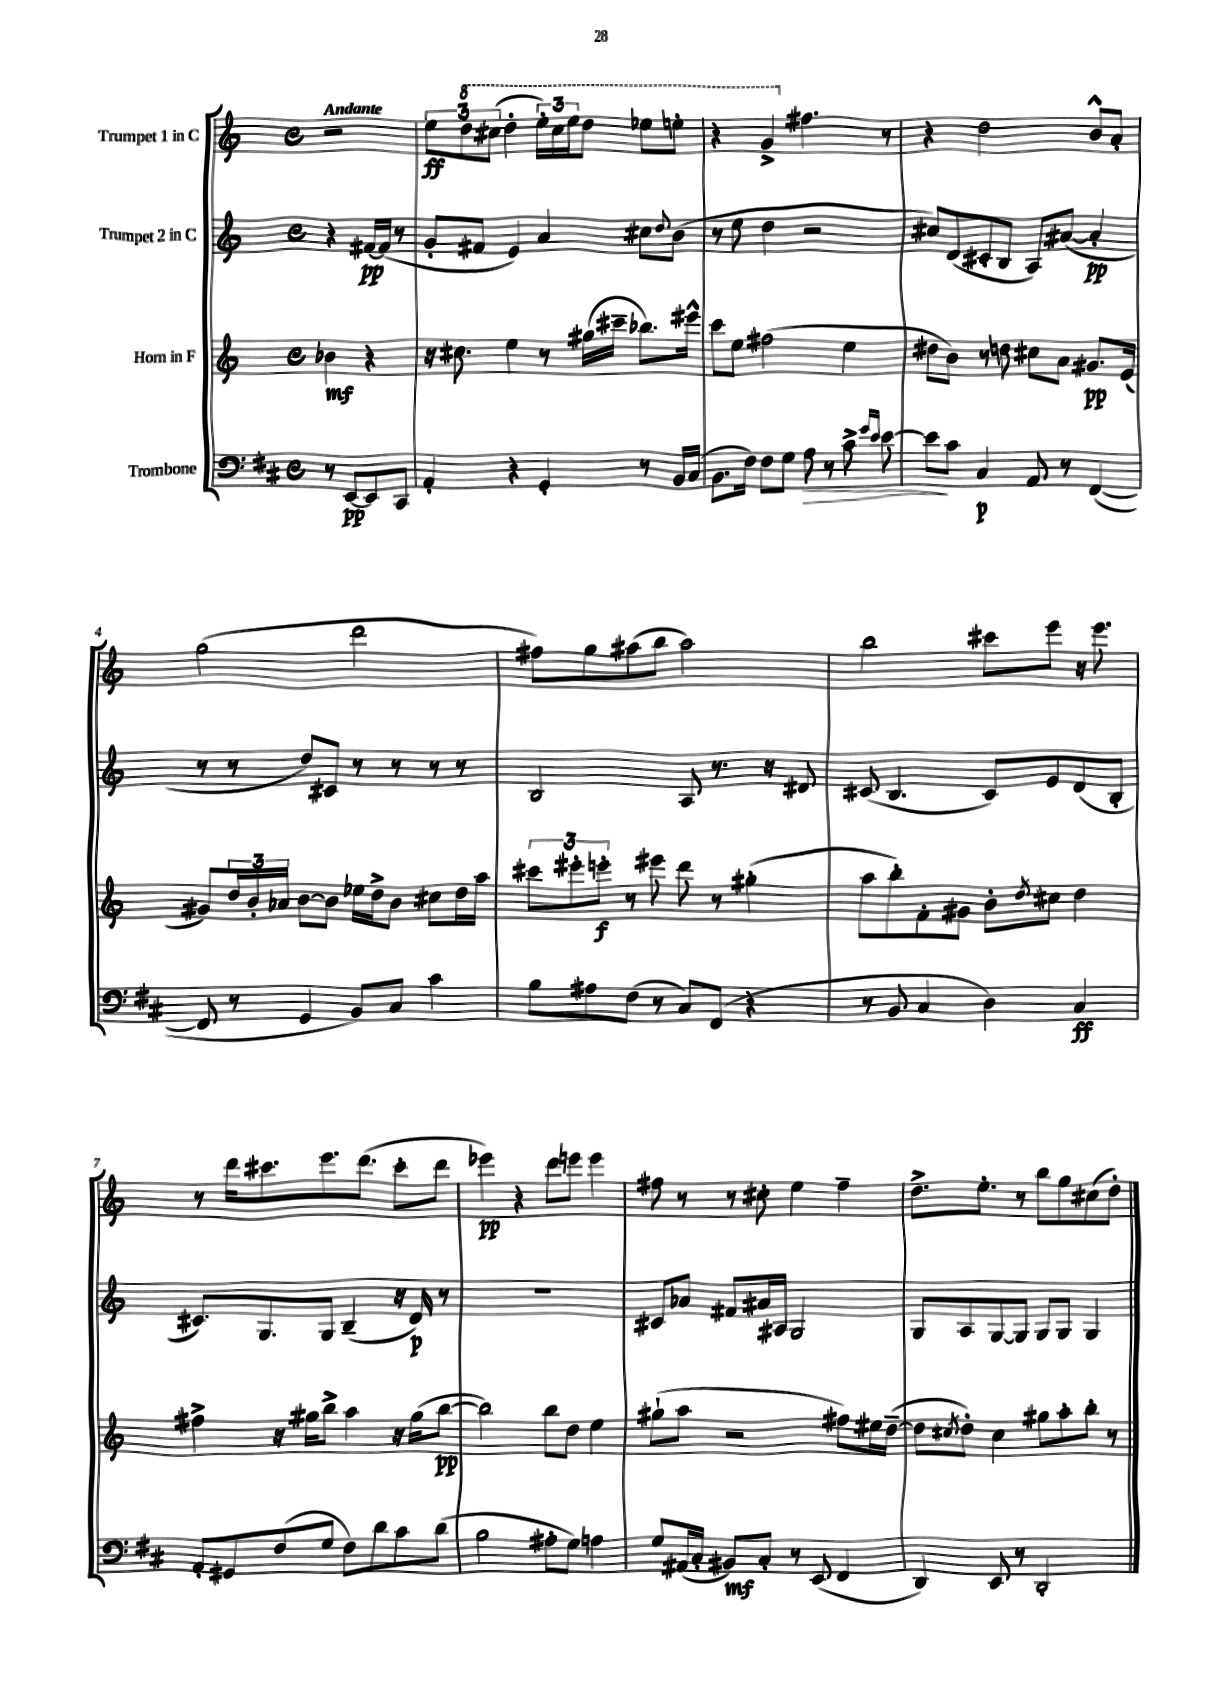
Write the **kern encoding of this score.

**kern	**kern	**kern	**kern
*staff4	*staff3	*staff2	*staff1
*clefF4	*clefG2	*clefG2	*clefG2
*k[f#c#]	*k[]	*k[]	*k[]
*M4/4	*M4/4	*M4/4	*M4/4
*met(c)	*met(c)	*met(c)	*met(c)
8r	4b-	4r	2r
[8EE	.	.	.
8EE]	4r	[16f#	.
.	.	(16f#]	.
8CC#	.	8r	.
=	=	=	=
4AA'	16r	8g'	12ee
.	8.cc#	.	.
.	.	.	12ddd
.	.	8f#	.
.	.	.	(12ccc#
4r	4ee	4e)	4ddd'
4GG'	8r	4a	24eee')
.	.	.	24ccc#
.	.	.	24eee
.	(16gg#	.	8ddd
.	16ccc#~	.	.
8r	8.bb-)	8cc#	8eee-
.	.	8qqdd	.
16BB	.	(8b	8eee'
(16C#	16eee#^^	.	.
=	=	=	=
8.BB	8ccc	8r	4r
.	8ee	8ee	.
16F#)	.	.	.
8F#	(2ff#	4dd	4gg^
8G	.	.	.
8A	.	2r	4.ff#
8r	.	.	.
8c#^	4ee	.	.
16qqg	.	.	.
16qqe	.	.	.
[8e	.	.	8r
=	=	=	=
8e]	8dd#	8cc#)	4r
8c#	8b)	(8d	.
4C#	8r	8c#'	2dd
.	8dd	8B	.
8AA	8cc#	8A)	.
8r	8a	([8a#	.
([4FF#	8.g#	4a#']	8b^^
.	.	.	8a'
.	(16e	.	.
=	=	=	=
8FF#]	8g#)	8r	(2gg
8r	24dd	8r	.
.	24b'	.	.
.	24a-	.	.
4GG	[8b	8dd)	.
.	8b]	8c#	.
8BB)	16ee-	8r	2ddd
.	16dd^	.	.
8C#	8b	8r	.
4c#	8cc#	8r	.
.	16dd	8r	.
.	16aa	.	.
=	=	=	=
8B	12ccc#	2B	8ff#)
.	12eee#'	.	.
8A#	.	.	8gg
.	12eee'	.	.
(8F#	8r	.	(8aa#
8r	8eee#	.	8bb
8C#)	8ddd	8A	2aa#)
(8FF#	8r	8.r	.
4r	(4gg#'	.	.
.	.	16r	.
.	.	8d#	.
=	=	=	=
8r	8aa	(8c#	2bb
8BB	8bb')	4.B	.
4C#	8f'	.	.
.	8g#	.	.
4D)	8b'	8c#)	8ccc#
.	8qdd	.	.
.	8cc#	8e	8eee
4C#	4dd	(8d	16r
.	.	.	8.eee
.	.	8B'	.
=	=	=	=
8AA'	4ff#^	8.c#)	8r
8GG#	.	.	16ddd
.	.	8.G	8.ccc#
(8F#	16r	.	.
.	16gg#	.	.
8G	8bb^	8G	8.eee
8F#)	4aa	(4B~	.
.	.	.	(8.ddd
8d	.	.	.
8c#	16r	16r	8ccc#'
.	(16gg#	16d)	.
(8d	[8bb	8r	8ddd
=	=	=	=
2B	2bb])	1r	4eee-)
.	.	.	4r
8A#'	8bb	.	8ddd
8G)	8dd	.	8eee
4A	4ee	.	4eee
=	=	=	=
8G	(8gg#`	8c#	8ff#
(16AA#	8aa	8a-	8r
16C#'	.	.	.
8BB#)	2r	8f#	8r
8C#'	.	16a#	8cc#'
.	.	16A#	.
8r	.	2G	4ee
(8EE	.	.	.
4FF#	8ff#)	.	4ff#~
.	16ee#	.	.
.	([16dd~	.	.
=	=	=	=
4DD)	8dd]	8G	8.dd^
.	8qcc#	.	.
.	8dd')	8A	.
.	.	.	8.ee'
8EE	4cc#	[8G	.
8r	.	8G]	8r
2DD'	8gg#	8G	8bb
.	8aa'	8G	8gg
.	8bb'	4G	(8cc#
.	8r	.	8dd')
==	==	==	==
*-	*-	*-	*-
